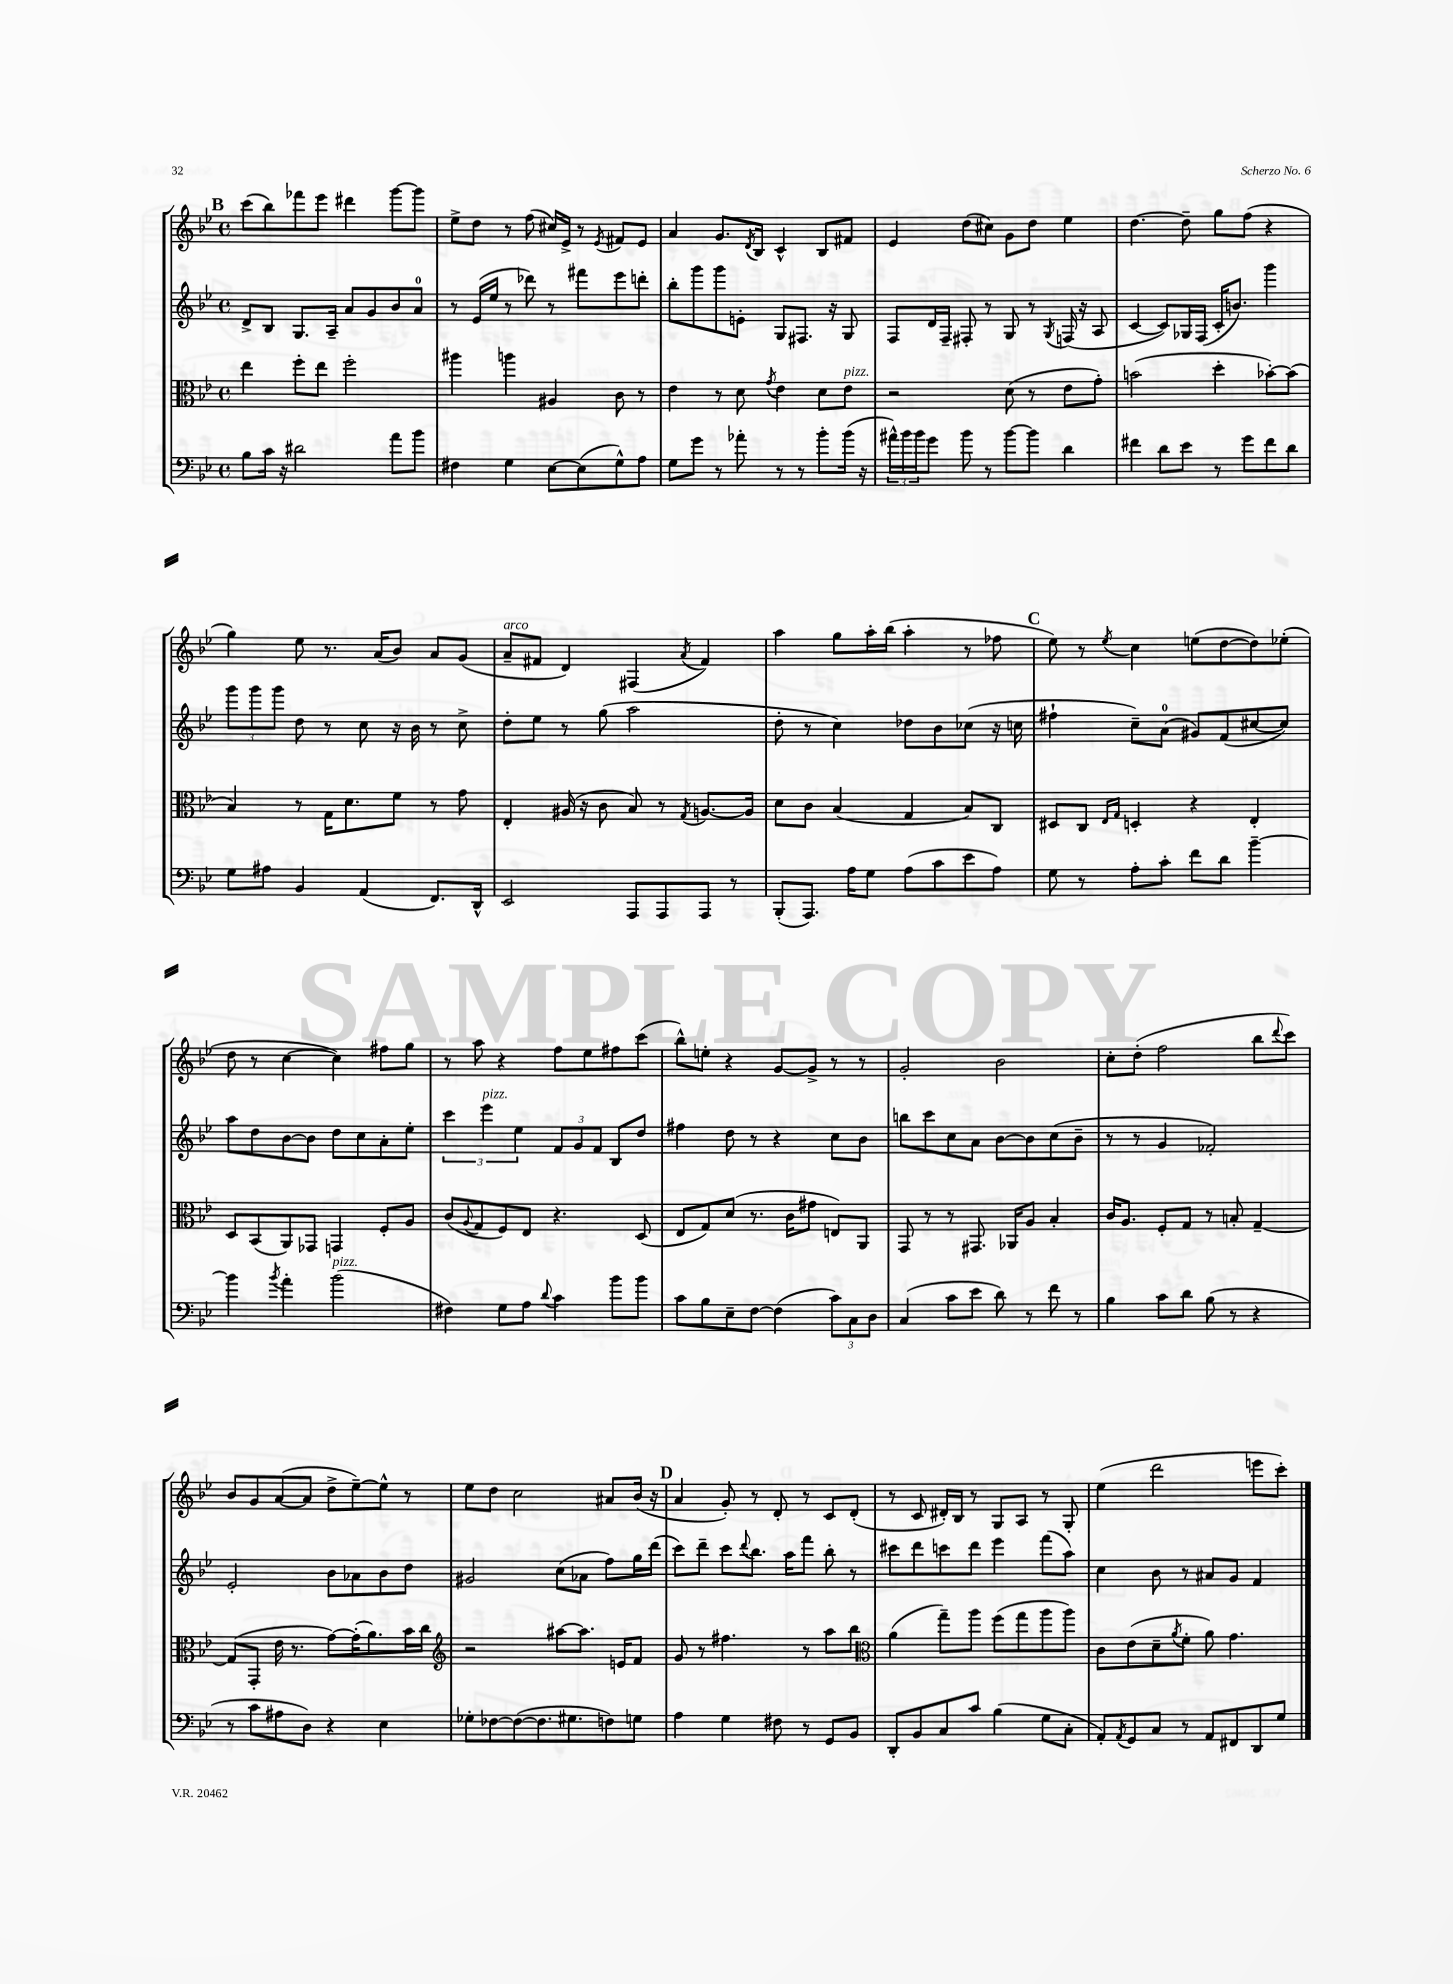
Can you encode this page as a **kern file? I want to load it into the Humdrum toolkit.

**kern	**kern	**kern	**kern
*staff4	*staff3	*staff2	*staff1
*clefF4	*clefC3	*clefG2	*clefG2
*k[b-e-]	*k[b-e-]	*k[b-e-]	*k[b-e-]
*M4/4	*M4/4	*M4/4	*M4/4
*met(c)	*met(c)	*met(c)	*met(c)
8B-	4ee-	8d^	(8ccc
16c	.	8B-	8bb-)
16r	.	.	.
2d#	8ff'	8.G	8fff-
.	8ee-	.	8eee-
.	.	16A~	.
.	2ff'	8a	4ddd#
.	.	8g	.
8a	.	8b-	[8ggg
8b-	.	8a	8ggg]
=	=	=	=
4F#	4aa#	8r	8ee-^
.	.	(16e-	8dd
.	.	16ee-	.
4G	4aa	8r	8r
.	.	8ddd-)	(8ff
[8E-	4A#	8r	16cc#)
.	.	.	16e-^
(8E-]	.	8fff#	8r
.	.	.	8qe-
8G^^)	8c	8eee-	8f#
8A	8r	8ddd'	8e-
=	=	=	=
8G	4e-	8bb-'	4a
8g	.	8ggg	.
8r	8r	8ggg	8.g
8a-'	8d	8e'	.
.	.	.	8qd
.	.	.	16B-
.	8qg	.	.
8r	4e-	8G	4c^^
8r	.	8.F#	.
8b-'	8d	.	8B-
.	.	16r	.
(16b-	8e-	8G	8f#
16r	.	.	.
=	=	=	=
24a#^^)	2r	8F	4e-
24b-	.	.	.
24b-	.	.	.
8g	.	16d	.
.	.	16F~	.
8b-	.	8F#'	(8dd
8r	.	8r	8cc#)
[8b-	(8d	8G	8g
8b-]	8r	8r	8dd
.	.	8qG	.
4d	8e-	(16F	4ee-
.	.	16r	.
.	8g')	8A	.
=	=	=	=
4f#	(2b	[4c	[4.dd
8d	.	8c])	.
8e-	.	16G-	8dd~]
.	.	(16F	.
8r	4dd'	16c'	8gg
.	.	8.b)	.
8g	.	.	(8ff
8f#	[8b-')	4ggg	4r
8d	(8b-]	.	.
=	=	=	=
8G	4B-)	12ggg	4gg)
.	.	12ggg	.
8A#	.	.	.
.	.	12ggg	.
4BB-	8r	8dd	8ee-
.	16G	8r	8.r
.	8.d	.	.
(4AA	.	8cc	.
.	.	.	(16a
.	8f	16r	8b-)
.	.	16b-	.
8.FF)	8r	8r	8a
.	8g	8cc^	(8g
16DD^^	.	.	.
=	=	=	=
2EE-	4E-'	8dd'	8a~
.	.	8ee-	8f#
.	(16A#	8r	4d)
.	16r	.	.
.	8c	(8gg	.
8AAA	8B-)	2aa	(4F#
8AAA	8r	.	.
.	8qG	.	8qa
8AAA	[8.A	.	4f#)
8r	.	.	.
.	16A]	.	.
=	=	=	=
(8BBB-'	8d	8dd'	4aa
8.AAA)	8c	8r	.
.	(4B-	4cc)	8gg
16A	.	.	.
8G	.	.	16aa'
.	.	.	(16bb-
(8A	4G	8dd-	4aa'
8c	.	8b-	.
8e-	8B-)	(8cc-	8r
8A)	8C	16r	8ff-
.	.	16cc	.
=	=	=	=
8G	8D#	4ff#`	8ee-)
8r	8C	.	8r
.	16qqE-	.	.
.	16qqG	.	8qee-
8A'	4D'	8cc~)	4cc
8c'	.	(8a	.
8f	4r	8g#)	(8ee
8d	.	(8f	[8dd
[4b-~	4E-'	[8cc#	8dd])
.	.	8cc#])	(8ee-'
=	=	=	=
4b-]	8D	8aa	8dd
.	(8BB-	8dd	8r
8qb-	.	.	.
4a'	8AA)	[8b-	[4cc
.	8GG-	8b-]	.
(2b-	4GG	8dd	4cc])
.	.	8cc	.
.	8F'	8a'	8ff#
.	8A	8ee-'	8gg
=	=	=	=
4F#)	(8c	6ccc	8r
.	8qqA	.	.
.	8G	.	8aa
.	.	6eee-	.
8G	8F)	.	4r
.	.	6ee-	.
8A	8E-	.	.
8qqd	.	.	.
4c	4.r	12f	8ff
.	.	12g	.
.	.	.	8ee-
.	.	12f	.
8b-	.	8B-	8ff#
8b-	(8D	8dd	(8ccc
=	=	=	=
8c	8E-	4ff#	8bb-^^)
8B-	8G)	.	8ee'
8E-~	(8d	8dd	4r
[8F	8.r	8r	.
(4F]	.	4r	[8g
.	16c	.	.
.	8g#	.	8g^]
12c)	8E)	8cc	8r
12C	.	.	.
.	8AA	8b-	8r
12D	.	.	.
=	=	=	=
(4C	8GG	8bb	2g'
.	8r	8ccc	.
8c	8r	8cc	.
8e-	8.GG#	8a	.
8d)	.	[8b-	2b-
.	16AA-	.	.
8r	8A	8b-]	.
8f	4B-'	(8cc	.
8r	.	8b-~	.
=	=	=	=
4B-	16c	8r	8cc'
.	8.A	.	.
.	.	8r	(8dd'
8c	8F'	4g	2ff
8d	8G	.	.
(8B-	8r	2f-')	.
8r	8B'	.	.
4r	[4G~	.	8bb-
.	.	.	8qqddd
.	.	.	8ccc)
=	=	=	=
8r	(8G]	2e-'	8b-
8c	8GG'	.	8g
8A#	16e-	.	([8a
.	8.r	.	.
8D)	.	.	8a]
4r	[8g)	8b-	8dd^
.	(16g']	8a-	[8ee-~)
.	8.a)	.	.
4E-	.	8b-	8ee-^^]
.	16b-	8dd	8r
.	16cc	.	.
=	=	=	=
*	*clefG2	*	*
8G-'	2r	2g#	8ee-
[8F-	.	.	8dd
(8F-_	.	.	2cc
8.F-]	.	.	.
.	[8aa#	(8cc	.
8.G#	.	.	.
.	8.aa#]	8a-	.
8F)	.	8ff)	8a#
.	16e	.	.
8G	8f	16gg	(16b-
.	.	(16ddd	16r
=	=	=	=
4A	8g	8ccc)	4a
.	8r	8ddd~	.
4G	4.ff#	8ccc	8g')
.	.	8qqddd	.
.	.	8.bb-	8r
8F#	.	.	8d'
.	.	16aa	.
8r	8r	8fff	8r
8GG	8aa	8bb-'	8c
8BB-	8bb-	8r	(8d'
=	=	=	=
*	*clefC3	*	*
8DD'	(4a	8ccc#	8r
8BB-	.	8ddd	8c
8C	8gg~)	8ccc	16d#')
.	.	.	16B-
8c	8aa	8ddd	8r
(4B-	(8ff	4eee-	8G
.	8gg	.	8A
8G	8aa	(8fff	8r
8C'	8aa)	8aa)	8G'
=	=	=	=
8AA')	8c	4cc	(4ee-
8qAA	.	.	.
8GG	(8e-	.	.
8C	8d~	8b-	2ddd
.	8qa	.	.
8r	8f'	8r	.
8AA	8a)	8a#	.
8FF#	4.g	8g	.
8DD	.	4f	8eee
8G	.	.	8ccc')
==	==	==	==
*-	*-	*-	*-
